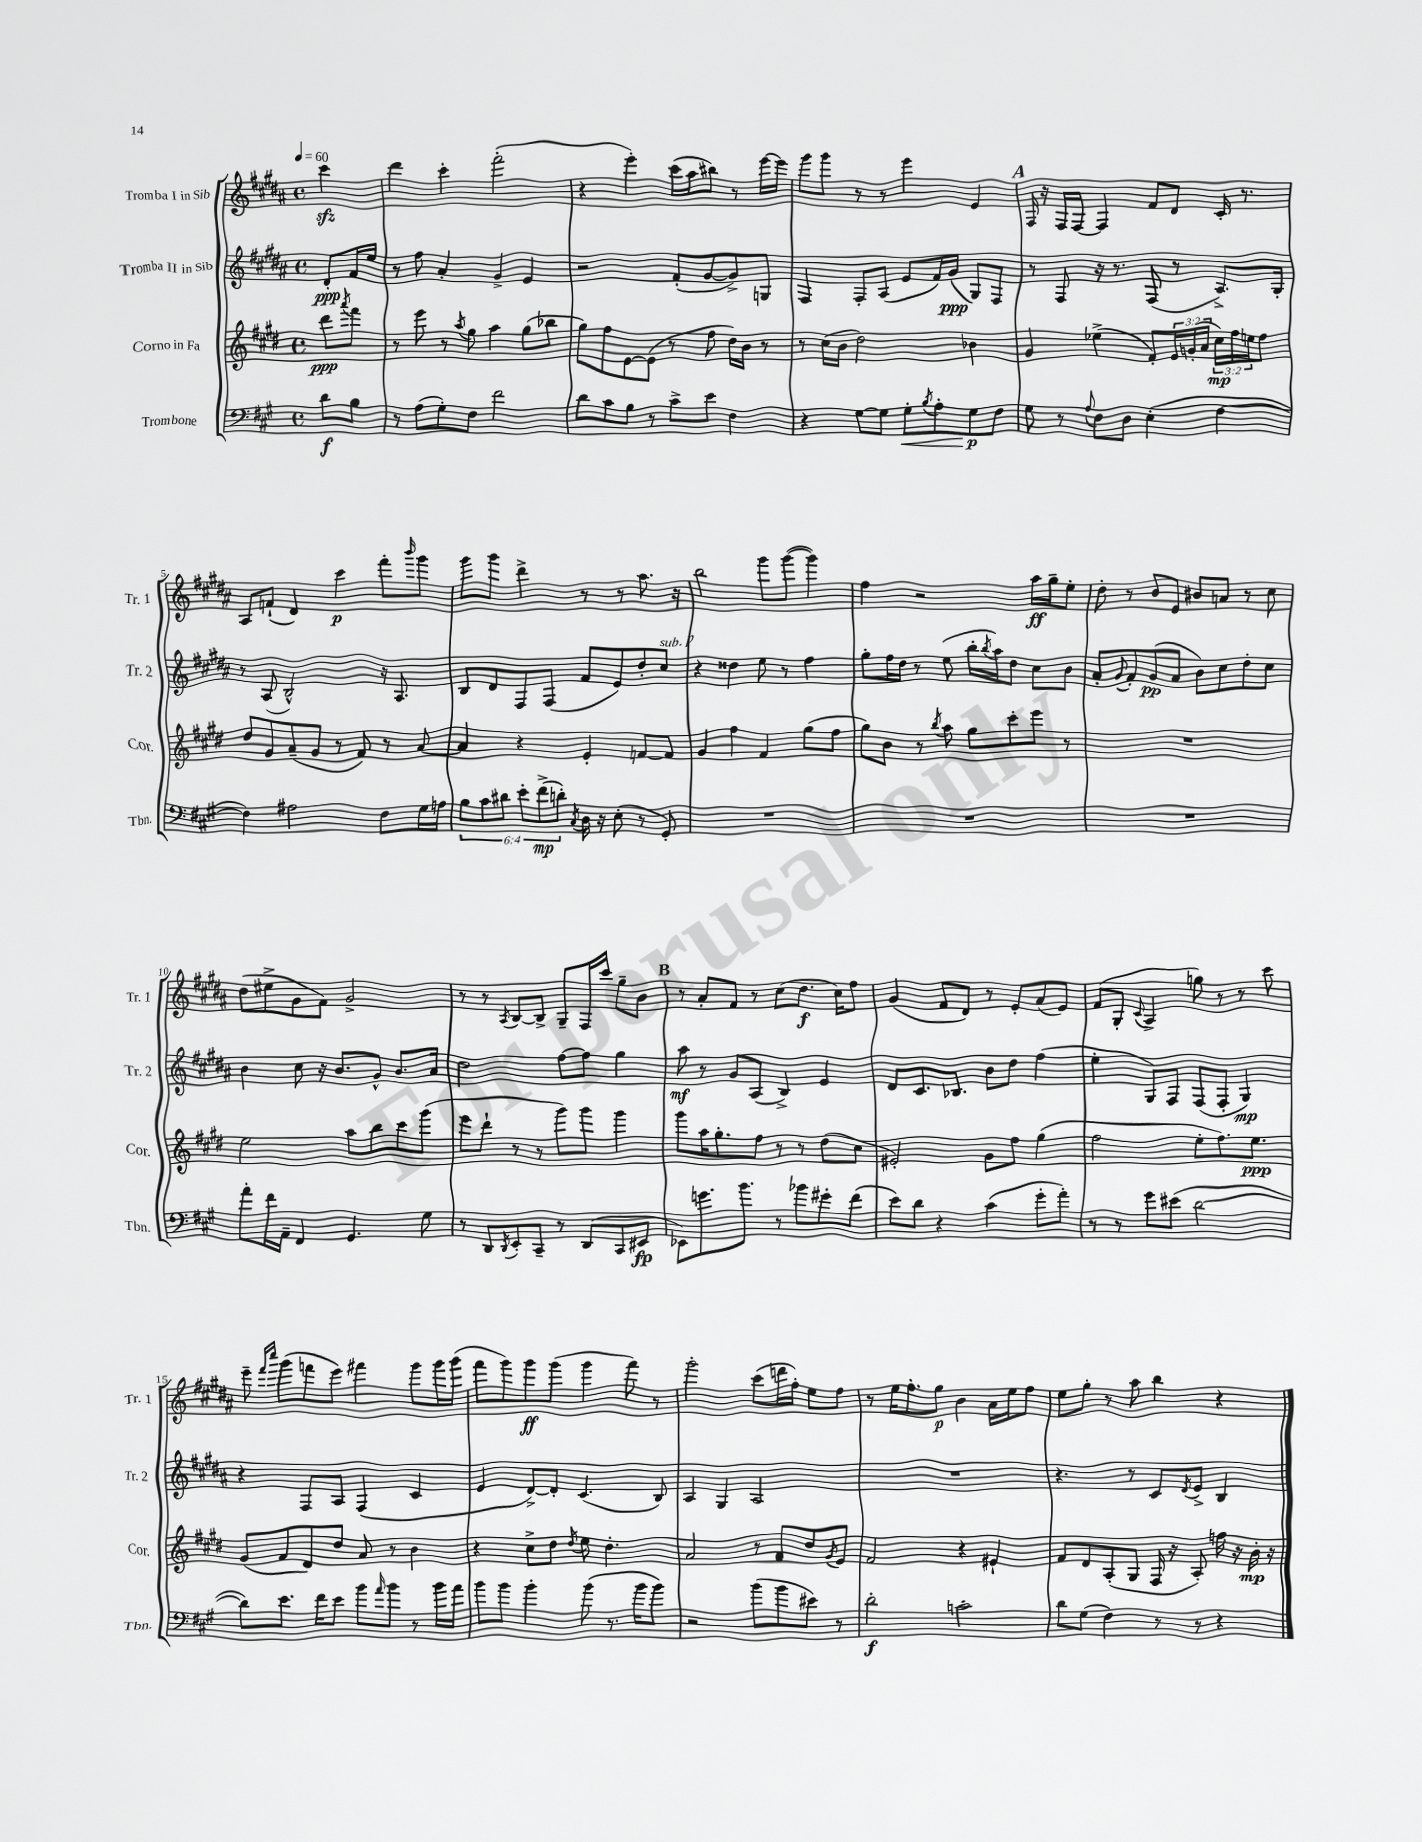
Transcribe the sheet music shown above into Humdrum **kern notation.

**kern	**dynam	**kern	**dynam	**kern	**dynam	**kern	**dynam
*part4	*part4	*part3	*part3	*part2	*part2	*part1	*part1
*staff4	*staff4	*staff3	*staff3	*staff2	*staff2	*staff1	*staff1
*I"Trombone	*	*I"Corno in Fa	*	*I"Tromba II in Sib	*	*I"Tromba I in Sib	*
*I'Tbn.	*	*I'Cor.	*	*I'Tr. 2	*	*I'Tr. 1	*
*clefF4	*	*clefG2	*	*clefG2	*	*clefG2	*
*k[f#c#g#]	*	*k[f#c#g#d#]	*	*k[f#c#g#d#a#]	*	*k[f#c#g#d#a#]	*
*M4/4	*	*M4/4	*	*M4/4	*	*M4/4	*
*met(c)	*	*met(c)	*	*met(c)	*	*met(c)	*
*MM60	*	*MM60	*	*MM60	*	*MM60	*
=	=	=	=	=	=	=	=
8d\L	f	8ddd#\L	ppp	8d#'/L	ppp	4ccc#zz\	.
.	.	8qaaa/	.	.	.	.	.
8B\J	.	8fff#\J	.	16f#/L	.	.	.
.	.	.	.	16ee/JJ	.	.	.
=1	=1	=1	=1	=1	=1	=1	=1
8r	.	8r	.	8r	.	4ddd#\	.
(8A\L	.	8eee\	.	8ff#\	.	.	.
8G#'\)	.	8r	.	4a#'/	.	4ccc#'\	.
.	.	8qaa/	.	.	.	.	.
8F#\J	.	8gg#\	.	.	.	.	.
2f#\	.	4aa\	.	4g#^/	.	(2fff#'\	.
.	.	(8gg#\L	.	4e/	.	.	.
.	.	8bb-X\J	.	.	.	.	.
=2	=2	=2	=2	=2	=2	=2	=2
8d\L	.	8gg#\L)	.	2r	.	4r	.
8c#\	.	8ff#\	.	.	.	.	.
8B\J	.	[8e\	.	.	.	4eee'\)	.
8r	.	(8e\J]	.	.	.	.	.
8c#^\L	.	8r	.	(8f#'/L	.	(16ccc#\LL	.
.	.	.	.	.	.	16aa#\J	.
8e\J	.	8ff#\	.	[8g#/	.	8bb#X\J)	.
4F#\	.	16dd#\LL)	.	8g#^/])	.	8r	.
.	.	16b\JJ	.	.	.	.	.
.	.	8r	.	8Gn/J	.	[16eee\LL	.
.	.	.	.	.	.	16eee\JJ]	.
=3	=3	=3	=3	=3	=3	=3	=3
4r	.	8r	.	4F#/	.	8ggg#\L	.
.	.	(16cc#\LL	.	.	.	8ggg#\J	.
.	.	16b\JJ	.	.	.	.	.
[8G#\L	.	2dd#\)	.	8F#'/L	.	8r	.
8G#\J]	.	.	.	(8A#/J	.	8r	.
!	!LO:HP:b	!	!	!	!	!	!
8G#'\L	<	.	.	8e/L	.	4eee\	.
8qB/	.	.	.	.	.	.	.
8A'\	.	.	.	16f#/L)	.	.	.
.	.	.	.	(16g#/JJ	ppp	.	.
8G#\	p	4b-X\	.	8G#/L)	.	4e/	.
8F#\J	[	.	.	8F#/J	.	.	.
!!LO:REH:place=s1:t=A
=4	=4	=4	=4	=4	=4	=4	=4
8G#\	.	4g#/	.	8r	.	16F#/	.
.	.	.	.	.	.	16r	.
8r	.	.	.	8F#/	.	16F#/LL	.
.	.	.	.	.	.	[16F#/JJ	.
8qqA/	.	.	.	.	.	.	.
8F#\L	.	(4ee-X^\	.	16r	.	4F#/]	.
.	.	.	.	8.r	.	.	.
8D\J	.	.	.	.	.	.	.
(4E'\	.	8f#'/L)	.	(8F#/	.	8f#/L	.
.	.	24e/L	.	8r	.	8d#/J	.
.	.	(24gn'/	.	.	.	.	.
.	.	24a/JJ	.	.	.	.	.
[4F#\	.	24cc#\LL)	mp	8.A#^/L)	.	16c#'/	.
.	.	24ff#\	.	.	.	.	.
.	.	.	.	.	.	8.r	.
.	.	24een\J	.	.	.	.	.
.	.	8ff#\J	.	.	.	.	.
.	.	.	.	16G#'/Jk	.	.	.
!!LO:LB:g=z
=5	=5	=5	=5	=5	=5	=5	=5
4F#\])	.	8dd#/L	.	8r	.	8A#/L	.
.	.	8g#/	.	(8A#/	.	(8fn`/J	.
2A#X\	.	(8a~/	.	2B^^/)	.	4d#/)	.
.	.	8g#/J	.	.	.	.	.
.	.	8r	.	.	.	4ccc#\	p
.	.	8f#/)	.	.	.	.	.
8F#\L	.	8r	.	16r	.	8fff#'\L	.
.	.	.	.	8.A#/	.	.	.
.	.	.	.	.	.	16qqbbb/	.
16G#\L	.	[8a/	.	.	.	8ggg#\J	.
16An\JJ	.	.	.	.	.	.	.
=6	=6	=6	=6	=6	=6	=6	=6
12B\L	.	4a/]	.	8B/L	.	8ggg#\L	.
12c#\	.	.	.	.	.	.	.
.	.	.	.	8d#/	.	8ggg#\J	.
12d#X\J	.	.	.	.	.	.	.
12e'\L	.	4r	.	8F#/	.	4ddd#^\	.
(12f#^\	mp	.	.	.	.	.	.
.	.	.	.	(8F#/J	.	.	.
12dn'\J)	.	.	.	.	.	.	.
8qC#/	.	.	.	.	.	.	.
16D\	.	4e'/	.	8f#/L	.	8r	.
16r	.	.	.	.	.	.	.
(8E'\	.	.	.	8e/)	.	8r	.
8r	.	[8fn/L	.	8dd#'/	.	8.aa#\	.
!	!	!	!	!LO:TX:a:i:t=sub. p	!	!	!
8GG#'/)	.	8f/J]	.	8cc#/J	.	.	.
.	.	.	.	.	.	16r	.
=7	=7	=7	=7	=7	=7	=7	=7
1r	.	4g#/	.	4r	.	2bb\	.
.	.	4ff#\	.	4dd##X\	.	.	.
.	.	4f#/	.	8ee\	.	8ggg#\L	.
.	.	.	.	8r	.	([8ggg#\J	.
.	.	(8gg#\L	.	4ff#\	.	4ggg#\])	.
.	.	8ff#\J	.	.	.	.	.
=8	=8	=8	=8	=8	=8	=8	=8
1r	.	8gg#\L)	.	8gg#'\L	.	4ff#\	.
.	.	8b\J	.	16ff#\L	.	.	.
.	.	.	.	16dd#\JJ	.	.	.
.	.	8r	.	8r	.	2r	.
.	.	8qbb/	.	.	.	.	.
.	.	8aa\	.	(8ee\	.	.	.
.	.	8gg#\L	.	16bb'\LL	.	.	.
.	.	.	.	8qbb/	.	.	.
.	.	.	.	16aa#\J)	.	.	.
.	.	8ccc#'\	.	8dd#\J	.	.	.
.	.	8eee\J	.	8cc#\L	.	16aa#\LL	ff
.	.	.	.	.	.	16gg#~\J	.
.	.	8r	.	8b\J	.	8ee'\J	.
=9	=9	=9	=9	=9	=9	=9	=9
1r	.	1r	.	8a#'/L	.	8dd#'\	.
.	.	.	.	8qqg#/	.	.	.
.	.	.	.	8f#'/	.	8r	.
.	.	.	.	(8g#/	pp	8b/L	.
.	.	.	.	8a#/J	.	8e/J	.
.	.	.	.	8b\L)	.	8b#X/L	.
.	.	.	.	8cc#\	.	8an/J	.
.	.	.	.	8dd#'\	.	8r	.
.	.	.	.	8cc#\J	.	8cc#\	.
!!LO:LB:g=z
=10	=10	=10	=10	=10	=10	=10	=10
8a'\L	.	2ee\	.	4b\	.	(8dd#\L	.
16f#\L	.	.	.	.	.	8ee#X^\	.
16AA~\JJ	.	.	.	.	.	.	.
4FF#/	.	.	.	8cc#\	.	8g#\	.
.	.	.	.	16r	.	8f#\J)	.
.	.	.	.	8.b/L	.	.	.
4.GG#/	.	8aa\L	.	.	.	2g#^/	.
.	.	8bb\	.	8g#^^/J	.	.	.
.	.	8ccc#\	.	8.b/L	.	.	.
8G#\	.	(8ggg#\J	.	.	.	.	.
.	.	.	.	16a#/Jk	.	.	.
=11	=11	=11	=11	=11	=11	=11	=11
8r	.	8eee\L	.	2dd#\	.	8r	.
8DD/L	.	8ddd#`\J	.	.	.	8r	.
8qDD/	.	.	.	.	.	8qA#/	.
8EE'/	.	8r	.	.	.	[8B/L	.
8CC#~/J	.	8r	.	.	.	8B^/J]	.
8r	.	8ggg#\L)	.	[8ff#\L	.	8G#~/L	.
(8DD/L	.	8ggg#\J	.	8ff#\J]	.	16F#/L	.
.	.	.	.	.	.	16ccc#/JJ	.
8CC#/	.	4ggg#\	.	4gg#\	.	8gg#~\L	.
8EE#X/J	fp	.	.	.	.	8b\J	.
!!LO:REH:place=s1:t=B
=12	=12	=12	=12	=12	=12	=12	=12
8EE-X\L)	.	8ggg#\L	.	8aa#\	mf	8r	.
8.gn\	.	16aa\K	.	8r	.	8a#'/L	.
.	.	8.gg#'\	.	.	.	.	.
.	.	.	.	8g#/L	.	8f#/J	.
8.b\J	.	.	.	.	.	.	.
.	.	8ff#\J	.	(8A#/J	.	8r	.
8r	.	8r	.	4B^/)	.	(8cc#\L	.
8b-X\L	.	8r	.	.	.	8.dd#\J	f
8g#X'\	.	(8dd#\L	.	4e/	.	.	.
.	.	.	.	.	.	16cc#\KL)	.
(8f#\J	.	8cc#\J	.	.	.	8ff#\J	.
=13	=13	=13	=13	=13	=13	=13	=13
8e\L)	.	2e#X'/)	.	8d#/L	.	(4g#/	.
8d\J	.	.	.	8.c#/	.	.	.
4r	.	.	.	.	.	8f#/L	.
.	.	.	.	8.B-X/J	.	.	.
.	.	.	.	.	.	8d#/J)	.
(4c#\	.	8g#\L	.	8b\L	.	8r	.
.	.	8ff#\J	.	8dd#\J	.	8e'/L	.
8g#'\L	.	(4gg#\	.	(4ff#\	.	(8a#/	.
8a'\J)	.	.	.	.	.	8e/J)	.
=14	=14	=14	=14	=14	=14	=14	=14
8r	.	2ff#\	.	4ee'\	.	(8f#/L	.
8r	.	.	.	.	.	8G#'/J	.
.	.	.	.	.	.	8qqc#/	.
8g#\L	.	.	.	8G#/L)	.	4A#^/	.
(8e#X\J	.	.	.	8F#/J	.	.	.
[2d\	.	8ee'\L	.	(8F#/L	.	8ggn\)	.
.	.	8.ff#\)	.	8F#'/J	.	8r	.
.	.	.	.	4G#/)	mp	8r	.
.	.	8.ee\J	ppp	.	.	.	.
.	.	.	.	.	.	8ccc#\	.
!!LO:LB:g=z
=15	=15	=15	=15	=15	=15	=15	=15
8d\L])	.	(8g#/L	.	4r	.	8eee~\	.
.	.	.	.	.	.	16qqfff#/LL	.
.	.	.	.	.	.	16qqcccc#/JJ	.
8.e\J	.	8f#/	.	.	.	(8ggg#\L	.
.	.	8d#/)	.	8F#/L	.	8fffn\	.
16f#\KL	.	.	.	.	.	.	.
8e\J	.	8dd#/J	.	8A#/J	.	8eee\J)	.
8b\L	.	8a/	.	(4F#/	.	4fff#X\	.
16qqa/	.	.	.	.	.	.	.
8b\J	.	8r	.	.	.	.	.
8r	.	4b\	.	4c#/	.	8ggg#\L	.
16b\LL	.	.	.	.	.	16ggg#\L	.
16a\JJ	.	.	.	.	.	(16ggg#\JJ	.
=16	=16	=16	=16	=16	=16	=16	=16
8b\L	.	4r	.	4e/	.	8fff#\L	.
8b\J	.	.	.	.	.	8ggg#\)	.
4b'\	.	8cc#^\L	.	[8d#^/L)	.	8ggg#\	ff
.	.	8dd#\J	.	8d#'/J]	.	(8ggg#\J	.
.	.	8qdd#/	.	.	.	.	.
(8b\	.	8ee\	.	(4.c#/	.	4ggg#\	.
8.r	.	4.dd#'\	.	.	.	.	.
.	.	.	.	.	.	8fff#\)	.
16b\KL	.	.	.	.	.	.	.
8b\J)	.	.	.	8B/)	.	8r	.
=17	=17	=17	=17	=17	=17	=17	=17
2r	.	2a/	.	4A#/	.	2ggg#'\	.
.	.	.	.	4G#/	.	.	.
(8b\L	.	8r	.	2A#/	.	(8ccc#\L	.
8b\	.	8f#/L	.	.	.	16dddn\L	.
.	.	.	.	.	.	16ff#'\JJ)	.
8e#X\J)	.	8dd#/	.	.	.	8ee\L	.
.	.	8qg#/	.	.	.	.	.
8r	.	8e/J	.	.	.	8ff#\J	.
=18	=18	=18	=18	=18	=18	=18	=18
2d'\	f	2f#/	.	1r	.	8r	.
.	.	.	.	.	.	16ee\KL	.
.	.	.	.	.	.	8.ff#'\	.
.	.	.	.	.	.	8gg#\J	p
2cn'\	.	4r	.	.	.	4b\	.
.	.	4e#X`/	.	.	.	16a#\LL	.
.	.	.	.	.	.	16ee\J	.
.	.	.	.	.	.	8ff#\J	.
=19	=19	=19	=19	=19	=19	=19	=19
8d\L	.	8f#/L	.	4.r	.	8ee\L	.
(8G#\J	.	8d#/	.	.	.	8gg#'\J	.
4F#\)	.	(8A'/	.	.	.	8r	.
.	.	8G#/J	.	8r	.	8aa#\	.
8r	.	16F#/	.	8c#/L	.	4bb\	.
.	.	16r	.	.	.	.	.
.	.	.	.	8qd#/	.	.	.
8r	.	8A'/)	.	8e^/J	.	.	.
4r	.	16ffn\	.	4B/	.	4r	.
.	.	16r	.	.	.	.	.
.	.	16b'\	mp	.	.	.	.
.	.	16r	.	.	.	.	.
==	==	==	==	==	==	==	==
*-	*-	*-	*-	*-	*-	*-	*-
